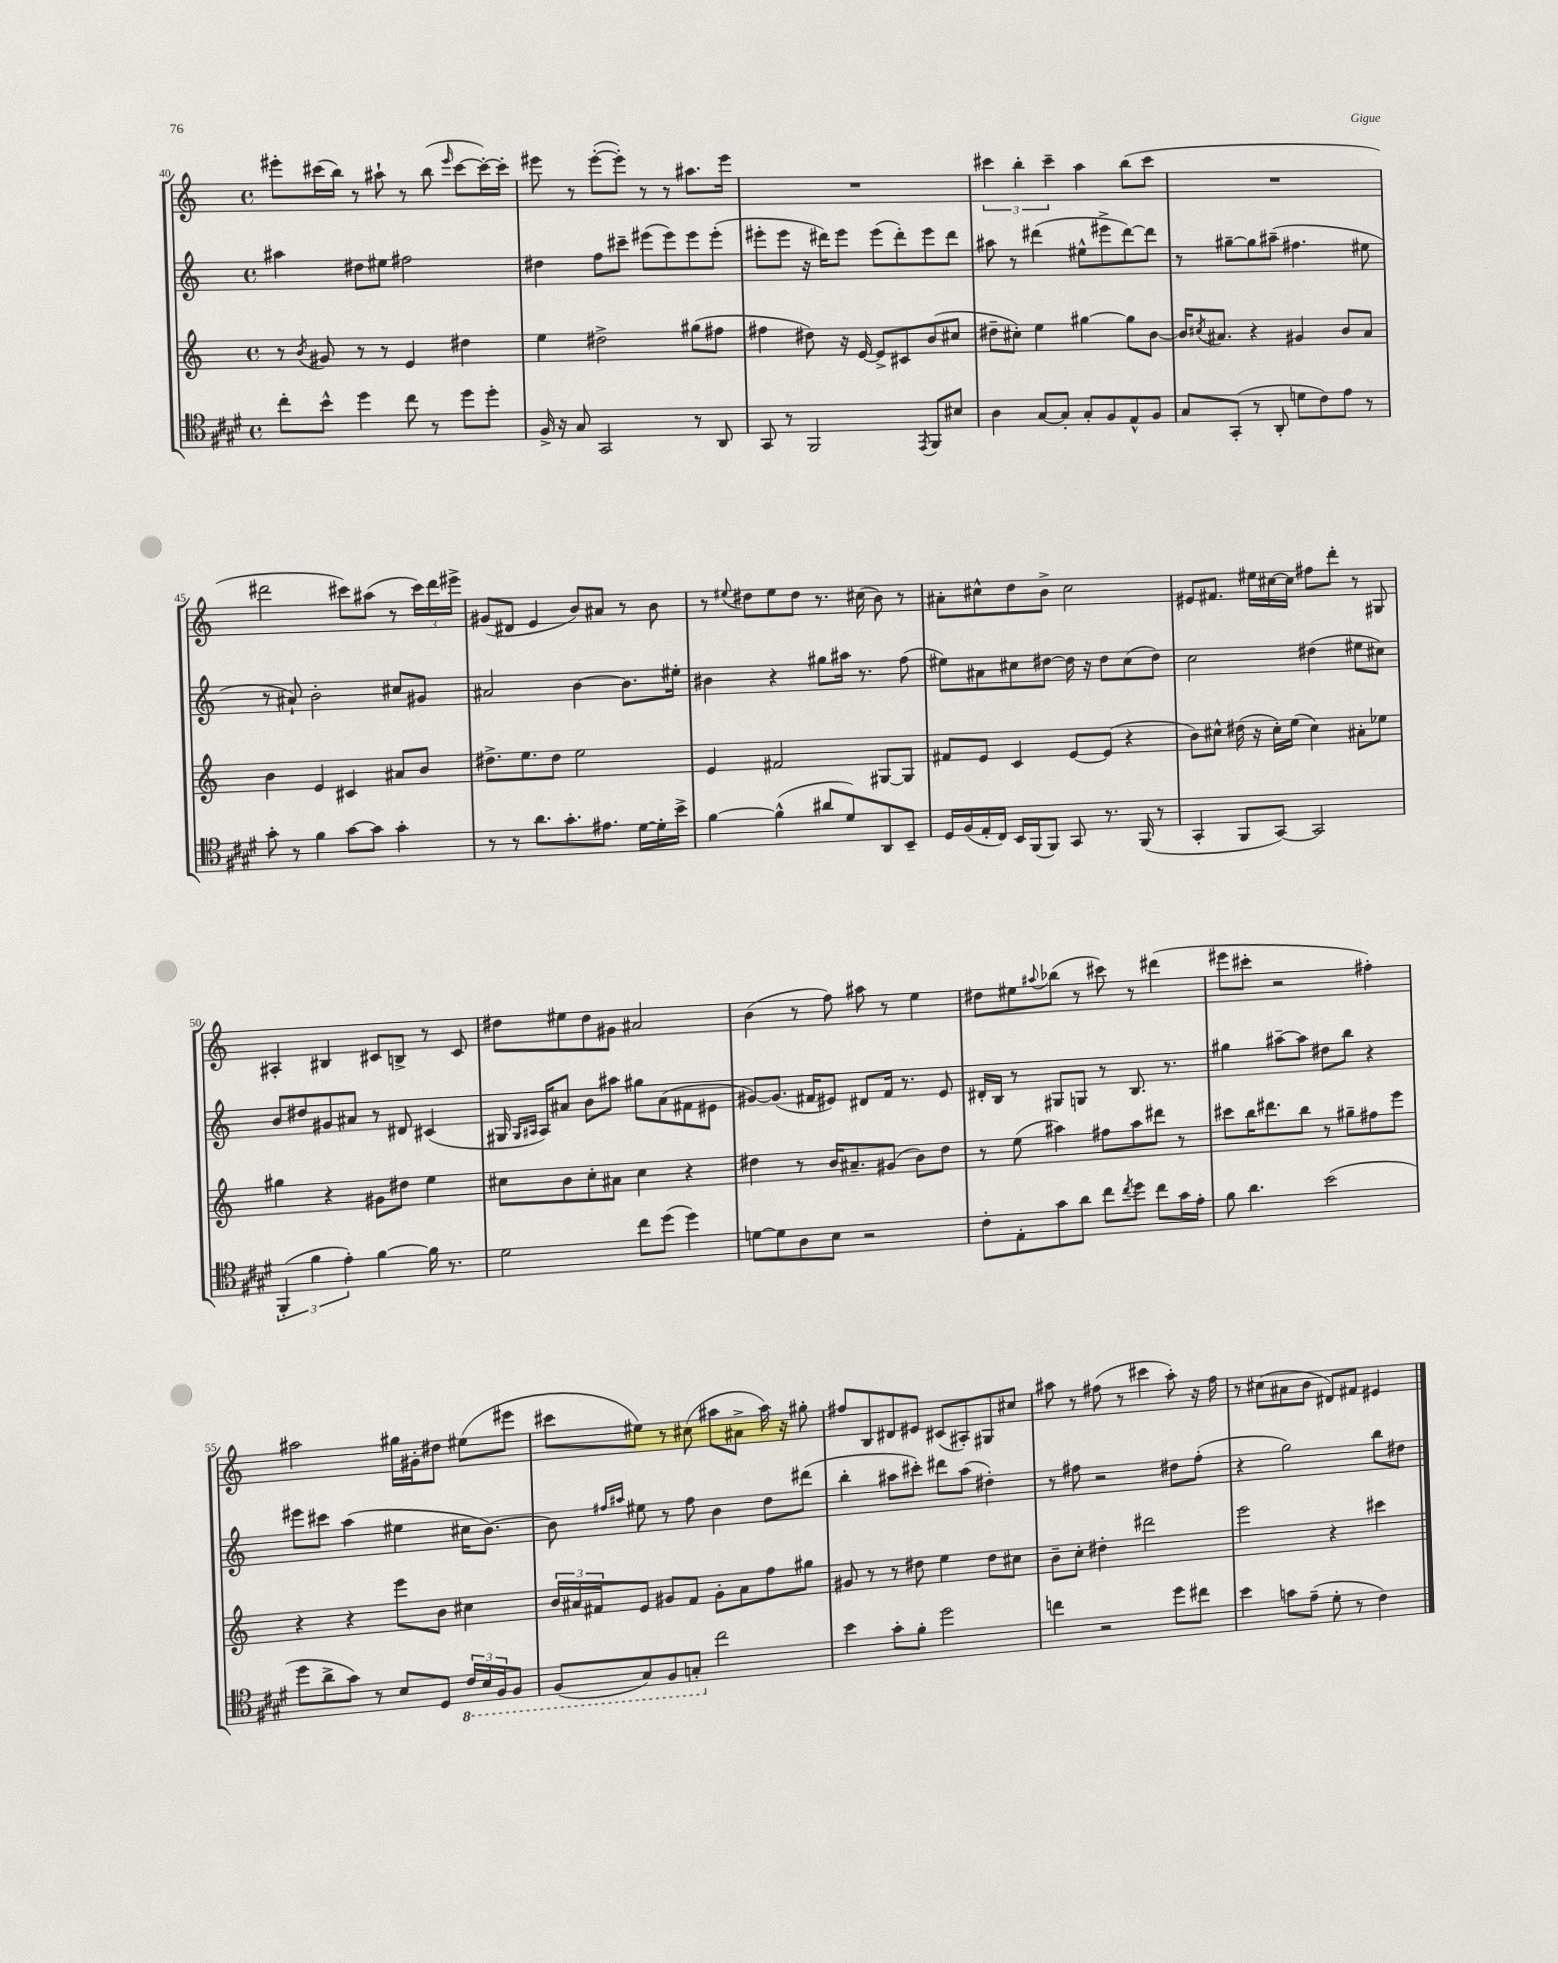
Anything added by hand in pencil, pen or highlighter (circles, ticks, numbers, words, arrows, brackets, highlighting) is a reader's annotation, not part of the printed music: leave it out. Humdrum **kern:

**kern	**kern	**kern	**kern
*part4	*part3	*part2	*part1
*staff4	*staff3	*staff2	*staff1
*clefC4	*clefG2	*clefG2	*clefG2
*k[f#c#g#d#]	*k[]	*k[]	*k[]
*M4/4	*M4/4	*M4/4	*M4/4
*met(c)	*met(c)	*met(c)	*met(c)
=40	=40	=40	=40
8cc#'\L	8r	4aa#X\	8eee#X'\L
.	8qb/	.	.
8b^^\J	8g#X/	.	(16ccc#X\L
.	.	.	16bb\JJ)
4dd#\	8r	8dd#X\L	8r
.	8r	8ee#X\J	8aa#X`\
8cc#\	4e/	2ff#X\	8r
8r	.	.	(8bb\
.	.	.	16qqeee#/
8dd#\L	4dd#X\	.	[8ccc#\L
8dd#'\J	.	.	16ccc#'\L_)
.	.	.	16ccc#'\JJ]
=41	=41	=41	=41
16F#^/	4ee\	4dd#X\	8eee#X\
16r	.	.	.
8G#/	.	.	8r
2GG#/	2dd#X^\	8ff\L	([8eee#'\L
.	.	8ccc#X~\J	8eee#'\J])
.	.	(8eee#X\L	8r
.	.	8eee#\)	8r
8r	(8gg#X\L	8eee#\	8.aa#X\L
8AA/	8ff#X\J	(8eee#'\J	.
.	.	.	16eee#\Jk
=42	=42	=42	=42
8GG#/	4ff#X\	8eee#X'\L	1r
8r	.	8eee#\J	.
2FF#/	8dd#X\)	16r	.
.	.	16ddd#X\KL)	.
.	16r	8eee#\J	.
.	[16e/	.	.
.	8e^/L]	(8eee#\L	.
.	8c#X/	8ddd#'\)	.
8qEE/	.	.	.
8FF#/L	(8b/	8eee#\	.
8B#X/J	8cc#X/J	8ddd#\J	.
=43	=43	=43	=43
4A\	8dd#X~\L	8aa#X\	6ccc#X\
.	8cc#X'\J)	8r	.
.	.	.	6bb'\
[8G#/L	4ee\	(4ddd#X\	.
.	.	.	6ccc#~\
8G#'/J]	.	.	.
8G#'/L	[4gg#X\	8ee#X^^\L	4aa\
8F#/	.	8eee#X^\	.
8E^^/	8gg#\L]	[8ddd#\)	(8bb\L
8F#/J	[8b\J	8ddd#\J]	8ccc#\J
=44	=44	=44	=44
8G#/L	16b/KL]	8r	1r
.	8qcc#X/	.	.
.	8.a#X/J	.	.
(8GG#'/J	.	[8gg#X~\L	.
8r	4r	8gg#\]	.
8AA'/	.	(8aa#X~\J	.
8dn\L	4g#X/	4.ff#X\	.
8c#\)	.	.	.
8e\J	8b/L	.	.
8r	8a#/J	8ee#X\	.
!!LO:LB:g=z
=45	=45	=45	=45
8g#'\	4b\	8r	2ddd#X\
8r	.	8a#X`/)	.
4f#\	4e/	2b'\	.
[8g#\L	4c#X/	.	8ccc#X\L)
8g#\J]	.	.	(8aa#X\J
4g#'\	8a#X/L	8cc#X/L	8r
.	8b/J	8g#X/J	24ccc#\LL)
.	.	.	24ddd#\
.	.	.	24eee#X^\JJ
=46	=46	=46	=46
8r	8.dd#X^\L	2a#X/	(8g#X/L
8r	.	.	8d#X/J
.	8.ee\	.	.
8.a\L	.	.	4e/
.	8dd#\J	.	.
8.g#'\	.	.	.
.	2ee\	[4b\	8b/L)
8.e#X\J	.	.	8a#X/J
.	.	8.b\L]	8r
[16d#\LL	.	.	.
16d#'\]	.	.	8b\
16b^\JJ	.	16ee#X'\Jk	.
=47	=47	=47	=47
[4f#\	4e/	4b#X\	8r
.	.	.	8qqee#X/
.	.	.	8dd#X\L
(4f#^^\]	2f#X/	4r	8ee#\
.	.	.	8dd#\J
8a#X/L	.	8gg#X\L	8.r
8d#/)	.	16aa#X\Jk	.
.	.	8.r	(16cc#X\
8AA/	[8G#X/L	.	8b\)
8BB~/J	8G#/J]	(8ff\	8r
=48	=48	=48	=48
16D#/LL	8f#X/L	8ee#X\L)	8a#X'\L
(16F#/	.	.	.
16E'/	8e/J	8a#X\	8cc#X^^\
16C#/JJ)	.	.	.
16BB/LL	4c/	8cc#X\	8dd\
(16FF#/J	.	.	.
8FF#/J)	.	[8dd#X\J	8b^\J
8GG#/	[8e/L	16dd#\]	2cc#\
.	.	16r	.
8.r	(8e/J]	8dd#\L	.
.	4r	(8cc#\	.
(16FF#/	.	.	.
8r	.	8dd#\J)	.
=49	=49	=49	=49
4GG#'/	8b\L)	2cc\	8e#X/L
.	8cc#X^^\J	.	8.f#X/J
8FF#/L	(16dd#X\	.	.
.	16r	.	16ee#X\LL
[8GG#/J)	16cc#'\LL)	.	[16cc#X\
.	(16ee\JJ	.	16cc#\JJ]
2GG#/]	4cc#\)	(4dd#X\	8ff#X\L
.	.	.	8ddd'\J
.	8a#X'\L	8ee#X\L	8r
.	8ee-X\J	8cc#X\J)	8G#X/
!!LO:LB:g=z
=50	=50	=50	=50
(6FF#'/	4gg#X\	8b/L	4A#X'/
.	.	8dd#X/	.
6f#\	.	.	.
.	4r	8g#X/	4B#X/
6e'\)	.	.	.
.	.	8a#X/J	.
[4f#\	8g#X\L	8r	8c#X/L
.	8dd#X\J	8d#X/	8Bn^/J
16f#\]	4ee\	(4c#X/	8r
8.r	.	.	.
.	.	.	8c#/
=51	=51	=51	=51
2d#\	8cc#X\L	16G#X/	8dd#X\L
.	.	16qqG#/LL	.
.	.	16qqA#X/JJ	.
.	.	16A#/KL)	.
.	8b\	8a#X/J	8ee#X\
.	8cc#'\	8b\L	8dd#\
.	8a#X\J	8aa#X\J	8g#X\J
8cc#\L	4cc#\	8gg#X\L	2a#X/
(8dd#\J	.	(8a#\	.
4dd#\)	4r	8f#X\	.
.	.	8e#X\J	.
=52	=52	=52	=52
[8dn\L	4dd#X\	[8g#X/L)	(4b\
8d\]	.	(8.g#/J]	.
8A\	8r	.	8r
.	.	16f#X/KL	.
8B\J	16b/KL	8e#X/J)	8ff\)
.	8.a#X~/	.	.
2r	.	8d#X/L	8aa#X\
.	(8g#X/J	16f#/Jk	8r
.	.	8.r	.
.	8b\L)	.	4ee\
.	8dd#\J	8e#/	.
=53	=53	=53	=53
8c#'\L	8r	16d#X'/LL	8dd#X\L
.	.	16B/JJ	.
8E'\	(8ee\	8r	8ee#X\
.	.	.	8qqaa#X/
8g#\	4aa#X\)	8G#X/L	(8bb-X\J
8a\J	.	8Gn/J	8r
8cc#\L	8ff#X\L	8r	8ccc#X\)
8qcc#/	.	.	.
8dd#\J	8aa#\	8.B/	8r
8cc#\L	8ddd#X\J	.	(4ddd#X\
.	.	8.r	.
16g#\L	8r	.	.
16e'\JJ	.	.	.
=54	=54	=54	=54
8f#\	8ccc#X\L	4gg#X\	8eee#X\L
4.a\	16bb\K	.	8ccc#X'\J
.	8.ddd#X\	.	.
.	.	[8aa#X~\L	2r
.	8bb\J	8aa#\J]	.
(2b\	8r	8dd#X\L	.
.	8gg#X~\L	8bb\J	.
.	8ff#X\	4r	4ff#X'\)
.	8eee\J	.	.
!!LO:LB:g=z
=55	=55	=55	=55
8dd#\L	4r	8eee#X\L	2aa#X\
8a^\	.	8ccc#X\J	.
8g#\J)	4r	(4aa\	.
8r	.	.	.
8B/L	8eee\L	4ee#X\	16gg#X\LL
.	.	.	16g#X'\J
8D#/J	8b\J	.	8dd#X\J
*8ba	*	*	*
24C#/LL	4cc#X\	16cc#X\KL	(8ee#X\L
24BB/	.	.	.
.	.	[8.b\J)	.
24FF#/J	.	.	.
8FF#/J	.	.	8eee#X\J
=56	=56	=56	=56
(8FF#/L	24b/LL	8b\]	8ccc#X\L
.	24a#X/	.	.
.	24f#X/J	.	.
.	.	16qqff#X/LL	.
.	.	16qqaa#X/JJ	.
8GG#/)	8e/J	8ee#X\	8ee#X\J)
8FF#/	8g#X/L	8r	8r
8GGn'/J	8f#/J	8ff#\	(8cc#X\
*X8ba	*	*	*
2cc#\	8g#'\L	4b\	8aa#X\L
.	8a#\	.	8a#X^\J
.	8ff\	8dd\L	16aa#\)
.	.	.	16r
.	8gg#X\J	(8ddd#X\J	8gg#X'\
=57	=57	=57	=57
4b\	8g#X/	4bb'\	8ff#X/L
.	8r	.	8B/
8g#'\L	8r	8aa#X\L	8d#X/
8f#'\J	8dd#X\	8ccc#X'\J)	8e#X/J
2dd#\	4ee\	8ddd#X\L	(8c#X/L
.	.	(8aa#\J	8A#X'/)
.	8dd#\L	4dd#X'\)	8G#X/
.	8cc#X\J	.	8cc#X/J
=58	=58	=58	=58
4ccn\	8b~\L	8r	8aa#X\
.	8cc'\J	8ff#X\	8r
2r	4dd#X'\	2r	(8ff#X\
.	.	.	8r
.	2ddd#X\	.	4ccc#X\
8dd#\L	.	8dd#X\L	8aa#'\)
8cc#X\J	.	(8ff#'\J	16r
.	.	.	16ff#\
=59	=59	=59	=59
4b\	2eee\	4r	8r
.	.	.	(8cc#X\L
8gn\L	.	2gg\)	8a#X\
(8e~\J	.	.	8b\J
8d#'\	4r	.	8d#X/L)
8r	.	.	8f#X/J
4c#\)	4ccc#X\	8bb\L	4e#X/
.	.	8dd#X\J	.
==	==	==	==
*-	*-	*-	*-
